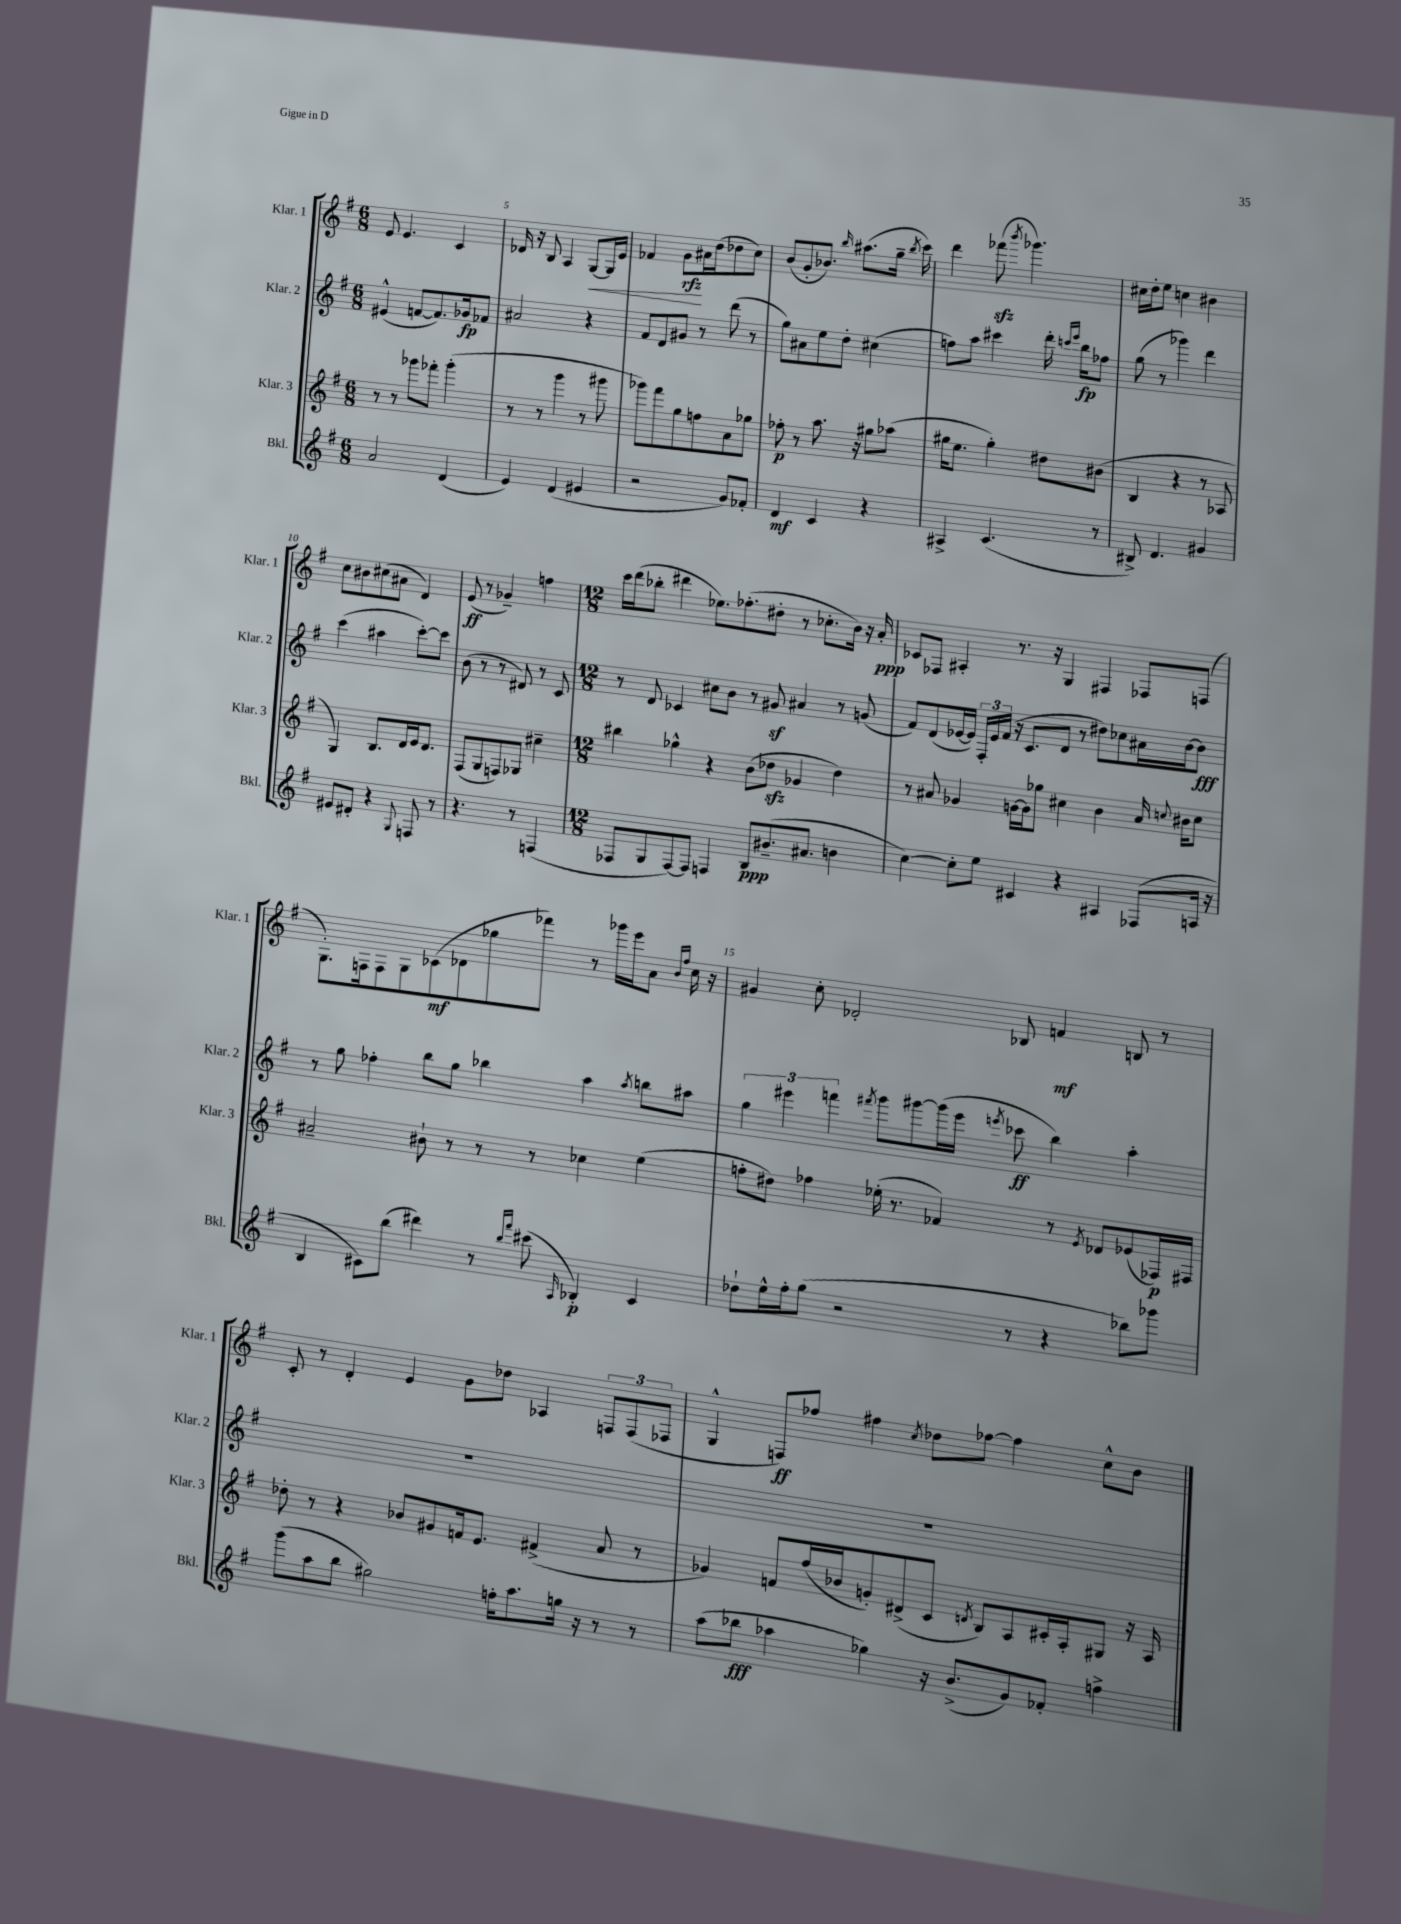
<<
\new StaffGroup <<
\new Staff = "s0" \with { instrumentName = "Klar. 1" shortInstrumentName = "Klar. 1" } {
    \clef treble \key g \major \numericTimeSignature \time 6/8
    \autoBeamOff e'8 e'4. c'4 |
    des'16 r16 b8 a4 g8[~\< g16 e'16] |
    fes'4 g'8[\rfz\! ais'16 d''16( des''8 c''8]) |
    b'8[( g'8-. bes'8.]) \grace { b''16 } ais''8.[( g''16]-- \acciaccatura { b''8 } c'''16) |
    d'''4 fes'''8\sfz( \acciaccatura { b'''8 } ges'''4.) |
    cis''16[ d''16-. e''8] c''4 bis'4 |
    c''8[ bis'8 cis''8( ais'8] d'4) |
    e'8\ff( r8 ges'4--) f''4 |
    \numericTimeSignature \time 12/8 c'''16[ d'''16( bes''8]-. dis'''4 ees''8.[) fes''8.-.( dis''8]-. r8 ces''8.[-. b'16]) r16 a'16-.\ppp |
    ces'8[ fes8] ais4-. r8. r16 g4 fis4 fes8[ f8]( |
    g8.[-.) f16 f8 g8 ces'8\mf( des'8 ges''8 fes'''8]) r8 ges'''16[ e'''16 a'8] \grace { b'16[ fis''16] } c''16 r16 |
    gis'4 c''8-. des'2-. bes8 f'4\mf b8 r8 |
    c'8-. r8 d'4-. e'4 g'8[ des''8] aes4 \tuplet 3/2 { f8[ f8( fes8] } |
    g4-^ f8[\ff) fes''8] fis''4 \acciaccatura { c''8 } des''8[ fes''8]~ fes''4 c''8[-^ b'8] \bar "|." |
}
\new Staff = "s1" \with { instrumentName = "Klar. 2" shortInstrumentName = "Klar. 2" } {
    \clef treble \key g \major \numericTimeSignature \time 6/8
    \autoBeamOff eis'4-^( f'8[~ f'8.) ges'16\fp fes'8] |
    ais'2 r4 |
    fis'8[ d'8 gis'8] r8 d'''8( r8 |
    g''8[) ais'8 e''8 d''8]-. cis''4( |
    f''8[) a''8] cis'''4 d'''16-. \grace { c'''16[ e'''16] } b''16[\fp fes''8] |
    g''8( r8 ges'''4) d'''4 |
    c'''4( ais''4 c'''8[~-.) c'''8] |
    b'8( r8 r8 dis'8) r8 c'8 |
    \numericTimeSignature \time 12/8 r8 d'8 ces'4 cis''8[ b'8] r8 gis'8\sf ais'4 r8 g'8( |
    fis'8[) d'8( ees'16~ ees'16]) \tuplet 3/2 { fis16[-. ees'16 fis'16]( } r16 c'8.[ d'8] r8 dis''8[) ces''8 ais'16 b'16~ b'8]\fff |
    r8 g''8 fes''4-. b''8[ g''8] bes''4 a''4 \acciaccatura { a''8 } b''8[ ais''8] |
    \tuplet 3/2 { g''4 eis'''4 f'''4 } \acciaccatura { fis'''8 } g'''8[ gis'''8~ gis'''16( eis'''16] \acciaccatura { e'''8 } ces'''8\ff b''4) a''4-. |
    R1. |
    R1. \bar "|." |
}
\new Staff = "s2" \with { instrumentName = "Klar. 3" shortInstrumentName = "Klar. 3" } {
    \clef treble \key g \major \numericTimeSignature \time 6/8
    \autoBeamOff r8 r8 ges'''8[ fes'''8]-. ges'''4-.( |
    r8 r8 g'''4 r8 gis'''8 |
    ges'''8[) fis'''8 g''8 f''8 a'8 ges''8] |
    fes''8-.\p r8 a''8. r16 gis''8[ aes''8]( |
    gis''16[ e''8.] gis''4-.) dis''8[ bis'8]( |
    b4 r4 r8 aes8 |
    g4) b8.[ d'16 e'16 d'8.] |
    fis8[( g8 f8) ges8] cis''4-- |
    \numericTimeSignature \time 12/8 bis''4 ges''4-^ r4 b'8[( des''8]\sfz ges'4 des''4) |
    r8 ais'8 ges'4 g'16[~ g'16 ges''8] cis''4 b'4 ais'16 \appoggiatura { c''8 } bis'16[ c''8] |
    ais'2-- bis'8-! r8 r8 r8 ces''4 e''4( |
    f''8[-. dis''8]) fes''4 ees''16-.( r8. fes'4) r8 \acciaccatura { e'8 } des'8[ ees'8( fes16\p) fis16] |
    des''8-. r8 r4 bes'8[ gis'8 f'16 e'8.] fis'4->( a'8 r8 |
    ges'4) f'8[ fis''16( bes'16 g'8-.) dis'8->( c'8] \acciaccatura { d'8 } b8[) a8 cis'16-. a16-. gis8] r16 a16 \bar "|." |
}
\new Staff = "s3" \with { instrumentName = "Bkl." shortInstrumentName = "Bkl." } {
    \clef treble \key g \major \numericTimeSignature \time 6/8
    \autoBeamOff a'2 d'4( |
    e'4) d'4( eis'4 |
    r2 g'8[) fes'8]-. |
    d'4\mf c'4 r4 |
    ais4-> c'4.( r8 |
    bis8->) d'4. gis'4 |
    eis'8[ dis'8]-. r4 \appoggiatura { g8 } f8 r8 |
    r4. r8 f4( |
    \numericTimeSignature \time 12/8 fes8[ g8 fes8~) fes8] f4 b8[\ppp bis'8.--( ais'8.] b'4 |
    c''4~) c''8[-. e''8] cis'4 r4 ais4 fes8[( a16] r16 |
    b4 cis'8[) b''8]( dis'''4) r8 \grace { b''16[ fis'''16] } cis'''8( \grace { a16 } bes4-.\p) cis'4 |
    des''8[-! e''16-^ fis''16-. g''8]( r2 r8 r4 bes''8[) ges'''8] |
    g'''8[( a''8 b''8] gis''2) f''16[-. a''8. g''16] r16 r8 r8 |
    a''8[( bes''8]\fff aes''4 ges''4) r16 b'8.[->( g'8) fes'8]-. f''4-> \bar "|." |
}
>>
>>
\layout { \context { \Score currentBarNumber = #4 \override BarNumber.break-visibility = ##(#f #t #t) barNumberVisibility = #(every-nth-bar-number-visible 5) } }
